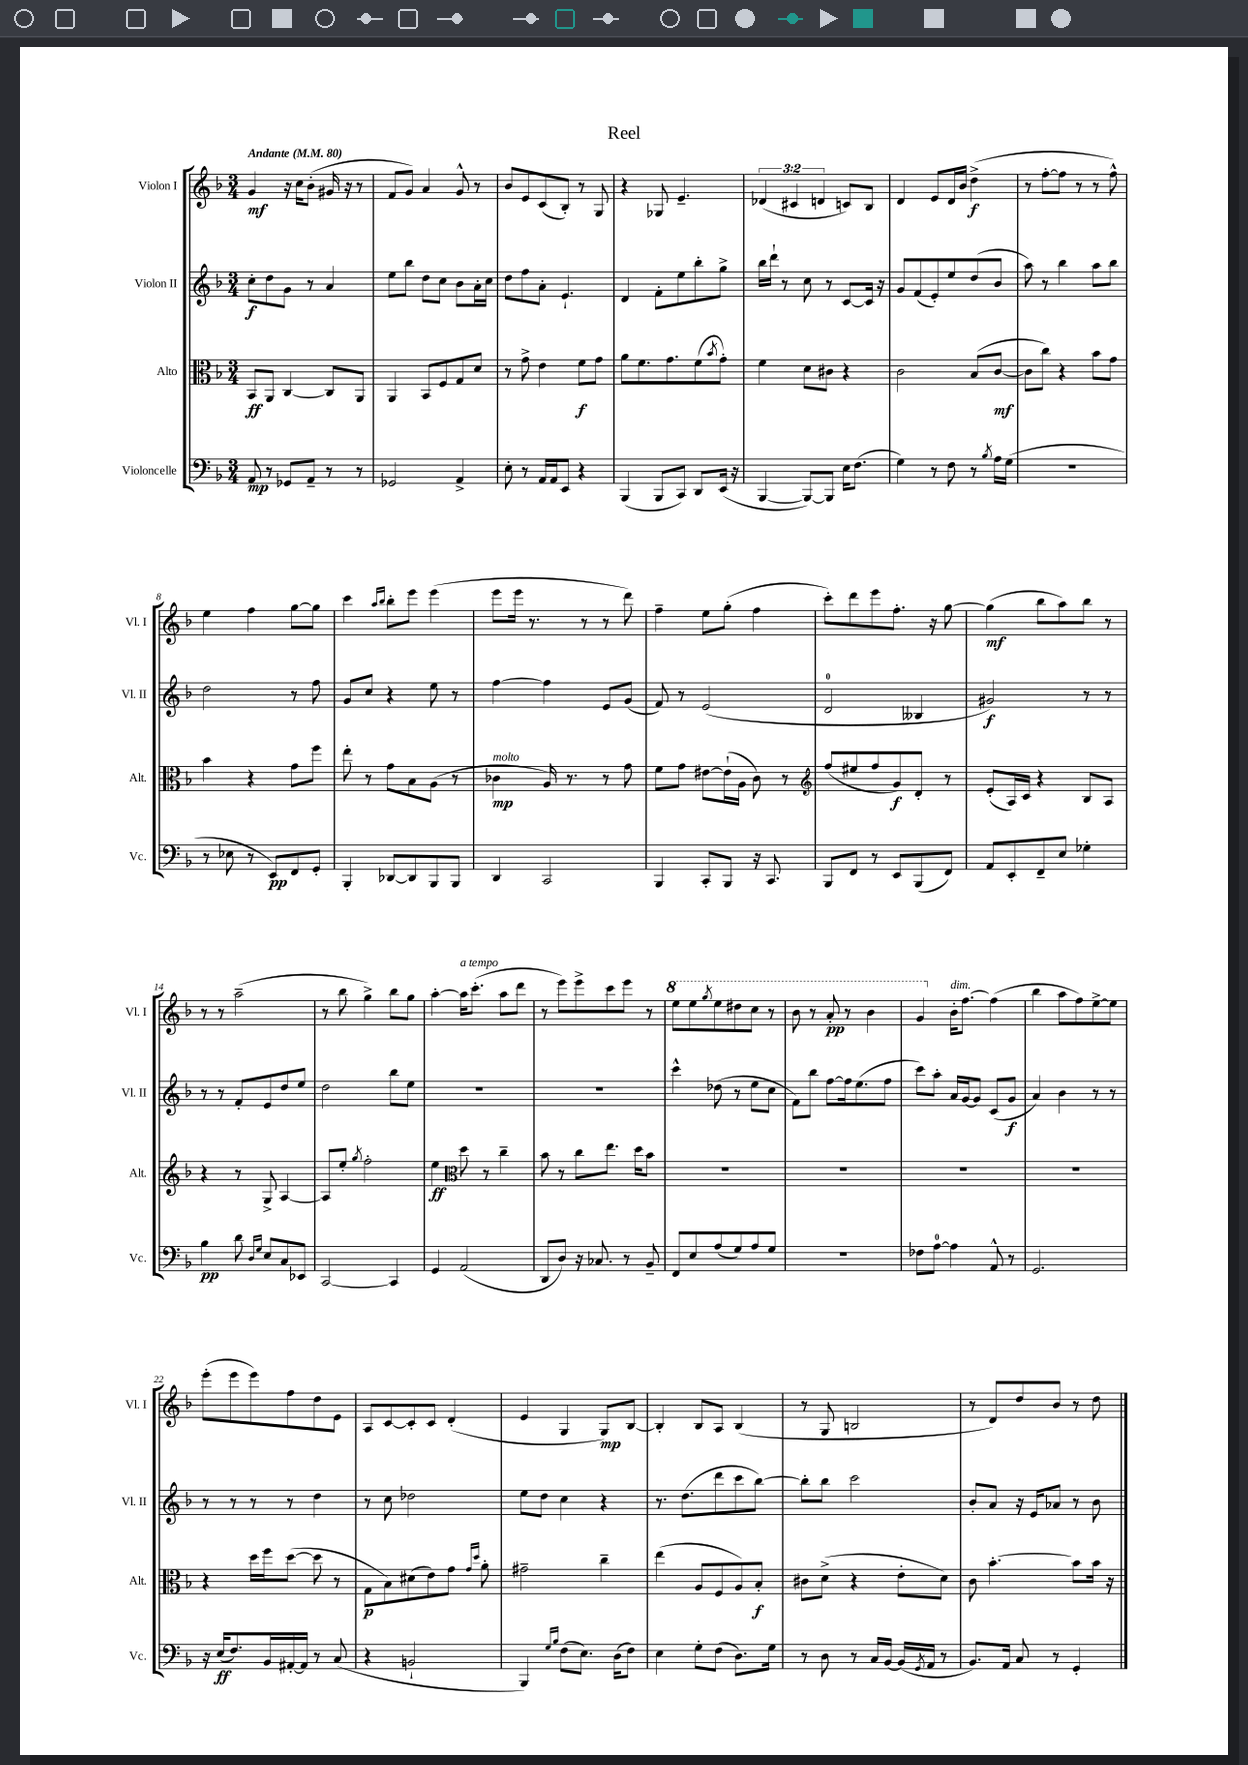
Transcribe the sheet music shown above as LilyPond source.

\header { title = "Reel" }
<<
\new StaffGroup <<
\new Staff = "s0" \with { instrumentName = "Violon I" shortInstrumentName = "Vl. I" } {
    \clef treble \key f \major \numericTimeSignature \time 3/4 \override Staff.TupletNumber.text = #tuplet-number::calc-fraction-text \tempo "Andante" 4 = 80
    g'4\mf r16 c''16 bes'8-.( gis'16 r16 r8 |
    f'8 g'8) a'4 g'8-^ r8 |
    bes'8 e'8 c'8( bes8-.) r8 g8 |
    r4 ges8 e'4.-- |
    \tuplet 3/2 { des'4( cis'4 d'4 } c'8) bes8 |
    d'4 e'8 d'16 bes'16 d''4->\f( |
    r8 f''8~-. f''8 r8 r8 f''8-^) |
    e''4 f''4 g''8~ g''8 |
    c'''4 \grace { a''16 bes''16 } bes''8-. e'''8 e'''4( |
    e'''8 e'''16 r8. r8 r8 d'''8) |
    f''4-- e''8 g''8-.( f''4 |
    c'''8-.) d'''8 e'''8 f''8.-. r16 g''8~ |
    g''4\mf( bes''8 a''8) bes''8 r8 |
    r8 r8 a''2--( |
    r8 bes''8 g''4->) bes''8 g''8 |
    a''4~-. a''16^\markup { \italic "a tempo" } c'''8.-.( a''8 d'''8 |
    r8 e'''8) e'''8-> c'''8 e'''8 r8 |
    \ottava #1 e'''8 e'''8 \acciaccatura { g'''8 } e'''8 dis'''8 c'''8 r8 |
    bes''8 r8 a''8-.\pp r8 bes''4 |
    g''4 \ottava #0 bes'16-.^\markup { \italic "dim." } f''8.~ f''4( |
    bes''4 a''8 f''8) e''8~-> e''8 |
    e'''8-.( e'''8 e'''8) f''8 d''8 e'8 |
    a8 c'8~ c'8-. c'8 d'4-.( |
    e'4 g4 g8\mp) bes8~ |
    bes4-. bes8 a8 bes4( |
    r8 g8 b2 |
    r8 d'8) d''8 bes'8 r8 d''8 \bar "|." |
}
\new Staff = "s1" \with { instrumentName = "Violon II" shortInstrumentName = "Vl. II" } {
    \clef treble \key f \major \numericTimeSignature \time 3/4
    c''8-.\f d''8 g'8 r8 a'4 |
    e''8 bes''8 d''8 c''8 bes'8 a'16-. c''16 |
    d''8 f''8 a'8-. e'4.-! |
    d'4 f'8-. e''8 bes''8-. g''8-> |
    bes''16 d'''16-! r8 c''8 r8 c'8~ c'16 r16 |
    g'8 f'8( e'8-.) e''8 d''8( bes'8 |
    a''8) r8 bes''4 a''8 bes''8 |
    d''2 r8 f''8 |
    g'8 c''8 r4 e''8 r8 |
    f''4~ f''4 e'8 g'8( |
    f'8) r8 e'2( |
    d'2-0 beses4 |
    gis'2\f) r8 r8 |
    r8 r8 f'8-. e'8 d''8 e''8 |
    d''2 bes''8 e''8 |
    R2. |
    R2. |
    c'''4-^ des''8( r8 e''8 c''8 |
    f'8) bes''8 f''8~ f''16 e''8.( f''8 |
    c'''8) a''8-. a'16 g'16~ g'8 c'8( g'8\f |
    a'4) bes'4 r8 r8 |
    r8 r8 r8 r8 d''4 |
    r8 c''8 des''2 |
    e''8 d''8 c''4 r4 |
    r8. d''8.( d'''8 c'''8 bes''8~) |
    bes''8-. bes''8 c'''2 |
    bes'8-. a'8 r16 e'16 aes'8 r8 bes'8 \bar "|." |
}
\new Staff = "s2" \with { instrumentName = "Alto" shortInstrumentName = "Alt." } {
    \clef alto \key f \major \numericTimeSignature \time 3/4
    bes,8\ff a,8 c4~ c8 a,8 |
    a,4 bes,8 f8 g8 d'8 |
    r8 g'8-> e'4 f'8\f g'8 |
    a'8 f'8. g'8. f'8( \acciaccatura { bes'8 } g'8-.) |
    f'4 d'8 cis'8 r4 |
    c'2 bes8( c'8~\mf |
    c'8 c''8) r4 bes'8 g'8 |
    bes'4 r4 g'8 f''8 |
    e''8-. r8 g'8 bes8 a8( r8 |
    ces'4\mp^\markup { \italic "molto" } a16) r8. r8 g'8 |
    f'8 g'8 eis'8~ eis'16-!( a16 c'8) r8 |
    \clef treble f''8( eis''8 f''8 g'8\f) d'8-. r8 |
    e'8-.( a16) c'16 r4 bes8 a8 |
    r4 r8 g8-> a4~ |
    a8 e''8-. \acciaccatura { g''8 } f''2-. |
    e''4\ff \clef alto d''8 r8 c''4-- |
    bes'8 r8 c''8 e''8. d''16 bes'8 |
    R2. |
    R2. |
    R2. |
    R2. |
    r4 d''16 f''16 d''8~( d''8 r8 |
    g8\p bes8) dis'8( e'8) g'8 \grace { g'16 d''16 } a'8-. |
    gis'2-- c''4-- |
    e''4( a8 f8 a8) bes8-.\f |
    cis'8 d'8->( r4 e'8-. d'8) |
    c'8 bes'4.~-. bes'8 bes'16 r16 \bar "|." |
}
\new Staff = "s3" \with { instrumentName = "Violoncelle" shortInstrumentName = "Vc." } {
    \clef bass \key f \major \numericTimeSignature \time 3/4
    a,8\mp r8 ges,8 a,8-- r8 r8 |
    ges,2 a,4-> |
    e8-. r8 a,16 a,16 e,8 r4 |
    bes,,4( bes,,8 c,8) d,8 e,16( r16 |
    bes,,4~ bes,,8~) bes,,8 e16 f8.( |
    g4) r8 f8 r8 \acciaccatura { bes8 } a16 g16( |
    R2. |
    r8 ees8 r8 e,8\pp) f,8 g,8-. |
    bes,,4-. des,8~ des,8 bes,,8 bes,,8 |
    d,4 c,2 |
    bes,,4 c,8-. bes,,8 r16 c,8. |
    bes,,8 f,8 r8 e,8 bes,,8( f,8) |
    a,8 e,8-. f,8-- e8 ges4-. |
    bes4\pp d'8 \grace { d16 g16 } e8 c8 ees,8 |
    c,2~ c,4 |
    g,4 a,2( |
    d,8 d8) r16 ces8. r8 bes,8-- |
    f,8 e8 a8( g8) a8 g8 |
    R2. |
    fes8 a8-0~ a4 a,8-^ r8 |
    g,2. |
    r16 e16\ff( f8.) bes,16 ais,16~-. ais,16 r8 c8( |
    r4 b,2-! |
    bes,,4) \grace { g16 bes16 } f8( e8.) d16( f8) |
    e4 g8-. f8( d8.) g16 |
    r8 d8 r8 c16 bes,16~ bes,16( \acciaccatura { g,8 } a,16 r8 |
    bes,8.) a,16 c8 r8 g,4-. \bar "|." |
}
>>
>>
